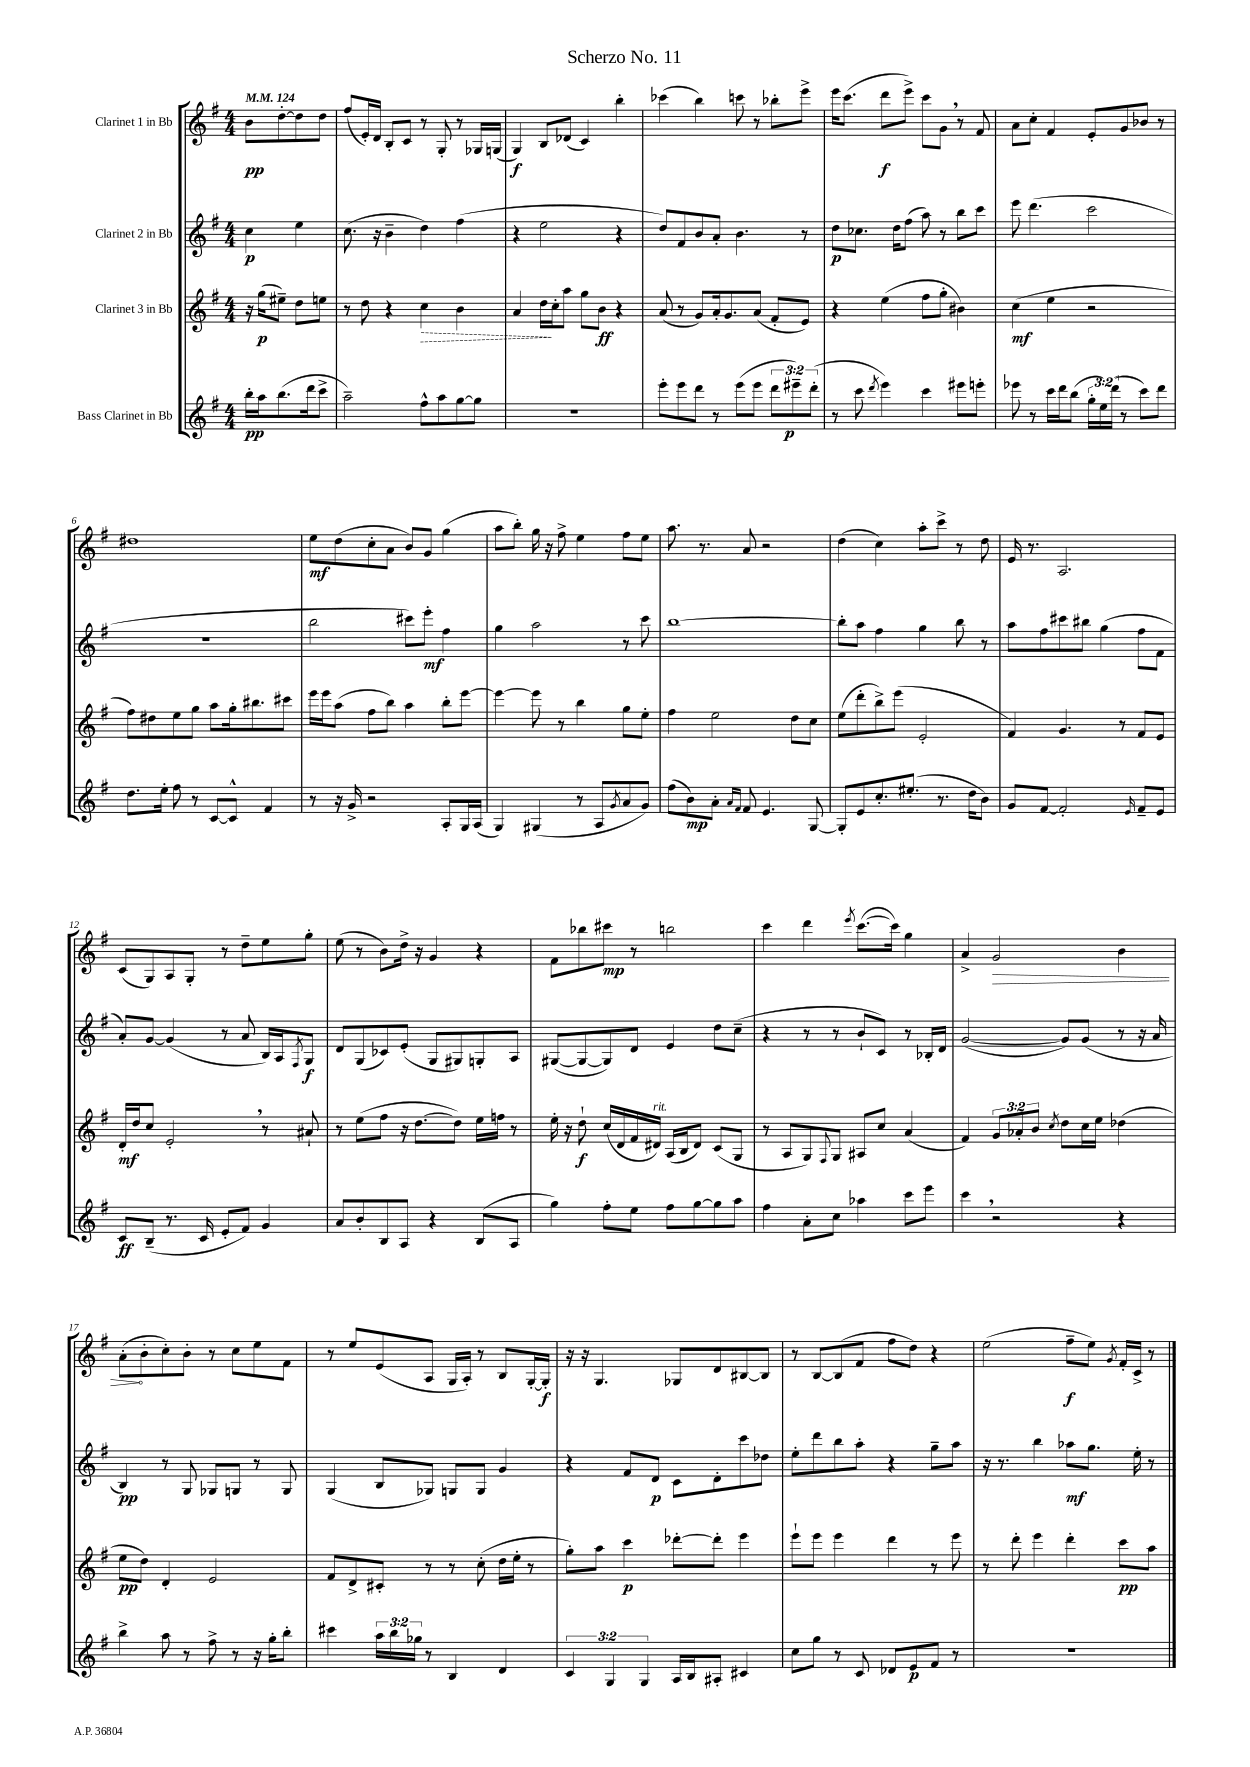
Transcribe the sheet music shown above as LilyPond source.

\header { title = "Scherzo No. 11" }
<<
\new StaffGroup <<
\new Staff = "s0" \with { instrumentName = "Clarinet 1 in Bb" } {
    \clef treble \key g \major \numericTimeSignature \time 4/4 \partial 2 \tempo 4 = 124
    b'8\pp d''8~-. d''8 d''8 |
    fis''8( e'16-.) d'16 b8-. c'8 r8 g8-. r8 ges16 g16( |
    g4\f) b8 des'8( c'4) b''4-. |
    ces'''4( b''4) c'''8 r8 bes''8-. e'''8-> |
    e'''16 c'''8.( d'''8\f e'''8->) c'''8 g'8 \breathe r8 fis'8 |
    a'8 c''8-. fis'4 e'8-. g'8 bes'8 r8 |
    dis''1 |
    e''8\mf d''8( c''8-. a'8 b'8) g'8 g''4( |
    a''8 b''8-.) g''16 r16 fis''8-> e''4 fis''8 e''8 |
    a''8. r8. a'8 r2 |
    d''4( c''4) a''8-. c'''8-> r8 d''8 |
    e'16 r8. a2. |
    c'8( g8) a8 g8-. r8 d''8-- e''8 g''8-. |
    e''8( r8 b'8) d''16-> r16 g'4 r4 |
    fis'8 bes''8 cis'''8\mp r8 b''2 |
    c'''4 d'''4 \acciaccatura { e'''8 } c'''8.~( c'''16) g''4 |
    a'4-> \once \override Hairpin.circled-tip = ##t g'2\> b'4 |
    a'8-.\!( b'8-. c''8-.) b'8-. r8 c''8 e''8 fis'8 |
    r8 e''8 e'8( a8 g16 a16-.) r8 b8 g16~-. g16-.\f |
    r16 r16 g4. ges8 d'8 bis8~ bis8 |
    r8 b8~ b8( fis'8 fis''8 d''8) r4 |
    e''2( fis''8--\f e''8) \acciaccatura { g'8 } fis'16-. c'16-> r8 \bar "|." |
}
\new Staff = "s1" \with { instrumentName = "Clarinet 2 in Bb" } {
    \clef treble \key g \major \numericTimeSignature \time 4/4 \partial 2
    c''4\p e''4 |
    c''8.( r16 b'4-- d''4) fis''4( |
    r4 e''2 r4 |
    d''8) fis'8 b'8 a'8-. b'4. r8 |
    d''8\p ces''8. d''16 fis''8( a''8) r8 b''8 c'''8 |
    e'''8 d'''4.( c'''2 |
    R1 |
    b''2 cis'''8) e'''8-.\mf fis''4 |
    g''4 a''2 r8 c'''8 |
    b''1~ |
    b''8-. a''8 fis''4 g''4 b''8 r8 |
    a''8 fis''8 cis'''8 bis''8 g''4( fis''8 fis'8 |
    a'8-.) g'8~ g'4( r8 a'8 b16) a16 \acciaccatura { fis8 } g8\f |
    d'8 g8( ces'8) e'8-.( g8 gis8) g8-. a8 |
    gis8~( gis8~ gis8) d'8 e'4 d''8 c''8--( |
    r4 r8 r8 b'8-! c'8) r8 bes16-. d'16 |
    g'2~( g'8) g'8( r8 r16 a'16 |
    b4\pp) r8 g8 ges8 g8 r8 g8 |
    g4( b8 ges8) g8 g8 g'4 |
    r4 fis'8 d'8\p c'8 d'8-. c'''8 des''8 |
    e''8-. d'''8 b''8 a''8-. r4 g''8-- a''8 |
    r16 r8. b''4 aes''8\mf g''8. e''16-. r8 \bar "|." |
}
\new Staff = "s2" \with { instrumentName = "Clarinet 3 in Bb" } {
    \clef treble \key g \major \numericTimeSignature \time 4/4 \override Staff.TupletNumber.text = #tuplet-number::calc-fraction-text \partial 2
    r16 g''16\p( eis''8--) d''8 e''8 |
    r8 d''8 r4 \once \override Hairpin.style = #'dashed-line c''4\> b'4 |
    a'4 d''16\! c''16-. a''8 g''8 b'8\ff r4 |
    a'8( r8 g'8) a'16-. g'8. a'8( fis'8-. e'8) |
    r4 e''4( fis''8 g''8-. bis'4) |
    c''4\mf( e''4 r2 |
    fis''8) dis''8 e''8 g''8 a''8 g''16-. bis''8. cis'''8 |
    e'''16 e'''16 a''8( fis''8 b''8) a''4 b''8-. e'''8~ |
    e'''4~ e'''8 r8 b''4 g''8 e''8-. |
    fis''4 e''2 d''8 c''8 |
    e''8( d'''8-. b''8->) e'''8( e'2-. |
    fis'4) g'4. r8 fis'8 e'8 |
    d'16-.\mf d''16 c''8 e'2-. \breathe r8 ais'8-! |
    r8 e''8( fis''8 r16 d''8.~ d''8) e''16 f''16 r8 |
    e''16-. r16 d''8-!\f c''16( d'16 fis'16 dis'16^\markup { \italic "rit." }) a16( b16 dis'8) c'8( g8 |
    r8 a8 g8) \appoggiatura { fis8 } g8 ais8 c''8 a'4( |
    fis'4) \tuplet 3/2 { g'8 aes'8-. b'8 } \acciaccatura { c''8 } d''8 c''16 e''16 des''4( |
    e''8\pp d''8) d'4-. e'2 |
    fis'8 d'8-> cis'8-. r8 r8 c''8-.( d''16 e''16-. r8 |
    g''8-.) a''8 c'''4\p des'''8~-. des'''8-. e'''4 |
    e'''8-! e'''8 e'''4 d'''4 r8 e'''8 |
    r8 d'''8-. e'''4 d'''4-. c'''8\pp a''8 \bar "|." |
}
\new Staff = "s3" \with { instrumentName = "Bass Clarinet in Bb" } {
    \clef treble \key g \major \numericTimeSignature \time 4/4 \override Staff.TupletNumber.text = #tuplet-number::calc-fraction-text \partial 2
    b''16-.\pp a''16 b''8.( d'''16 c'''8-> |
    a''2--) fis''8-^ a''8 g''8~ g''8 |
    R1 |
    e'''8-. e'''8 d'''8 r8 e'''8( e'''8 \tuplet 3/2 { d'''8 eis'''8--\p) d'''8-.( } |
    r8 c'''8 \acciaccatura { d'''8 } e'''4) c'''4 eis'''8 e'''8-. |
    ees'''8 r8 c'''16 d'''16 b''8( \tuplet 3/2 { g''16-. e''16) d'''16( } r8 c'''8) d'''8 |
    d''8. e''16-. fis''8 r8 c'8~ c'8-^ fis'4 |
    r8 r16 g'16-> r2 a8-. g16 a16( |
    g4) gis4( r8 a8 \acciaccatura { g'8 } a'8 g'8) |
    fis''8( b'8\mp) a'8-. \grace { a'16 fis'16 } fis'8 e'4. g8~ |
    g8-. e'8 c''8.-. eis''8.-.( r8. d''16 b'8) |
    g'8 fis'8~ fis'2-. \grace { e'16 } fis'8-- e'8 |
    c'8\ff b8--( r8. c'16 e'8-. fis'8) g'4 |
    a'8 b'8-. b8 a8 r4 b8( a8 |
    g''4) fis''8-. e''8 fis''8 g''8~ g''8 a''8 |
    fis''4 a'8-. c''8 aes''4 c'''8 e'''8 |
    c'''4 \breathe r2 r4 |
    b''4-> a''8 r8 fis''8-> r8 r16 g''16-. b''8-. |
    cis'''4 \tuplet 3/2 { a''16 b''16 ges''16 } r8 b4 d'4 |
    \tuplet 3/2 { c'4 g4 g4 } a16 b16 ais8-. cis'4 |
    c''8 g''8 r8 c'8 des'8 e'8\p fis'8 r8 |
    R1 \bar "|." |
}
>>
>>
